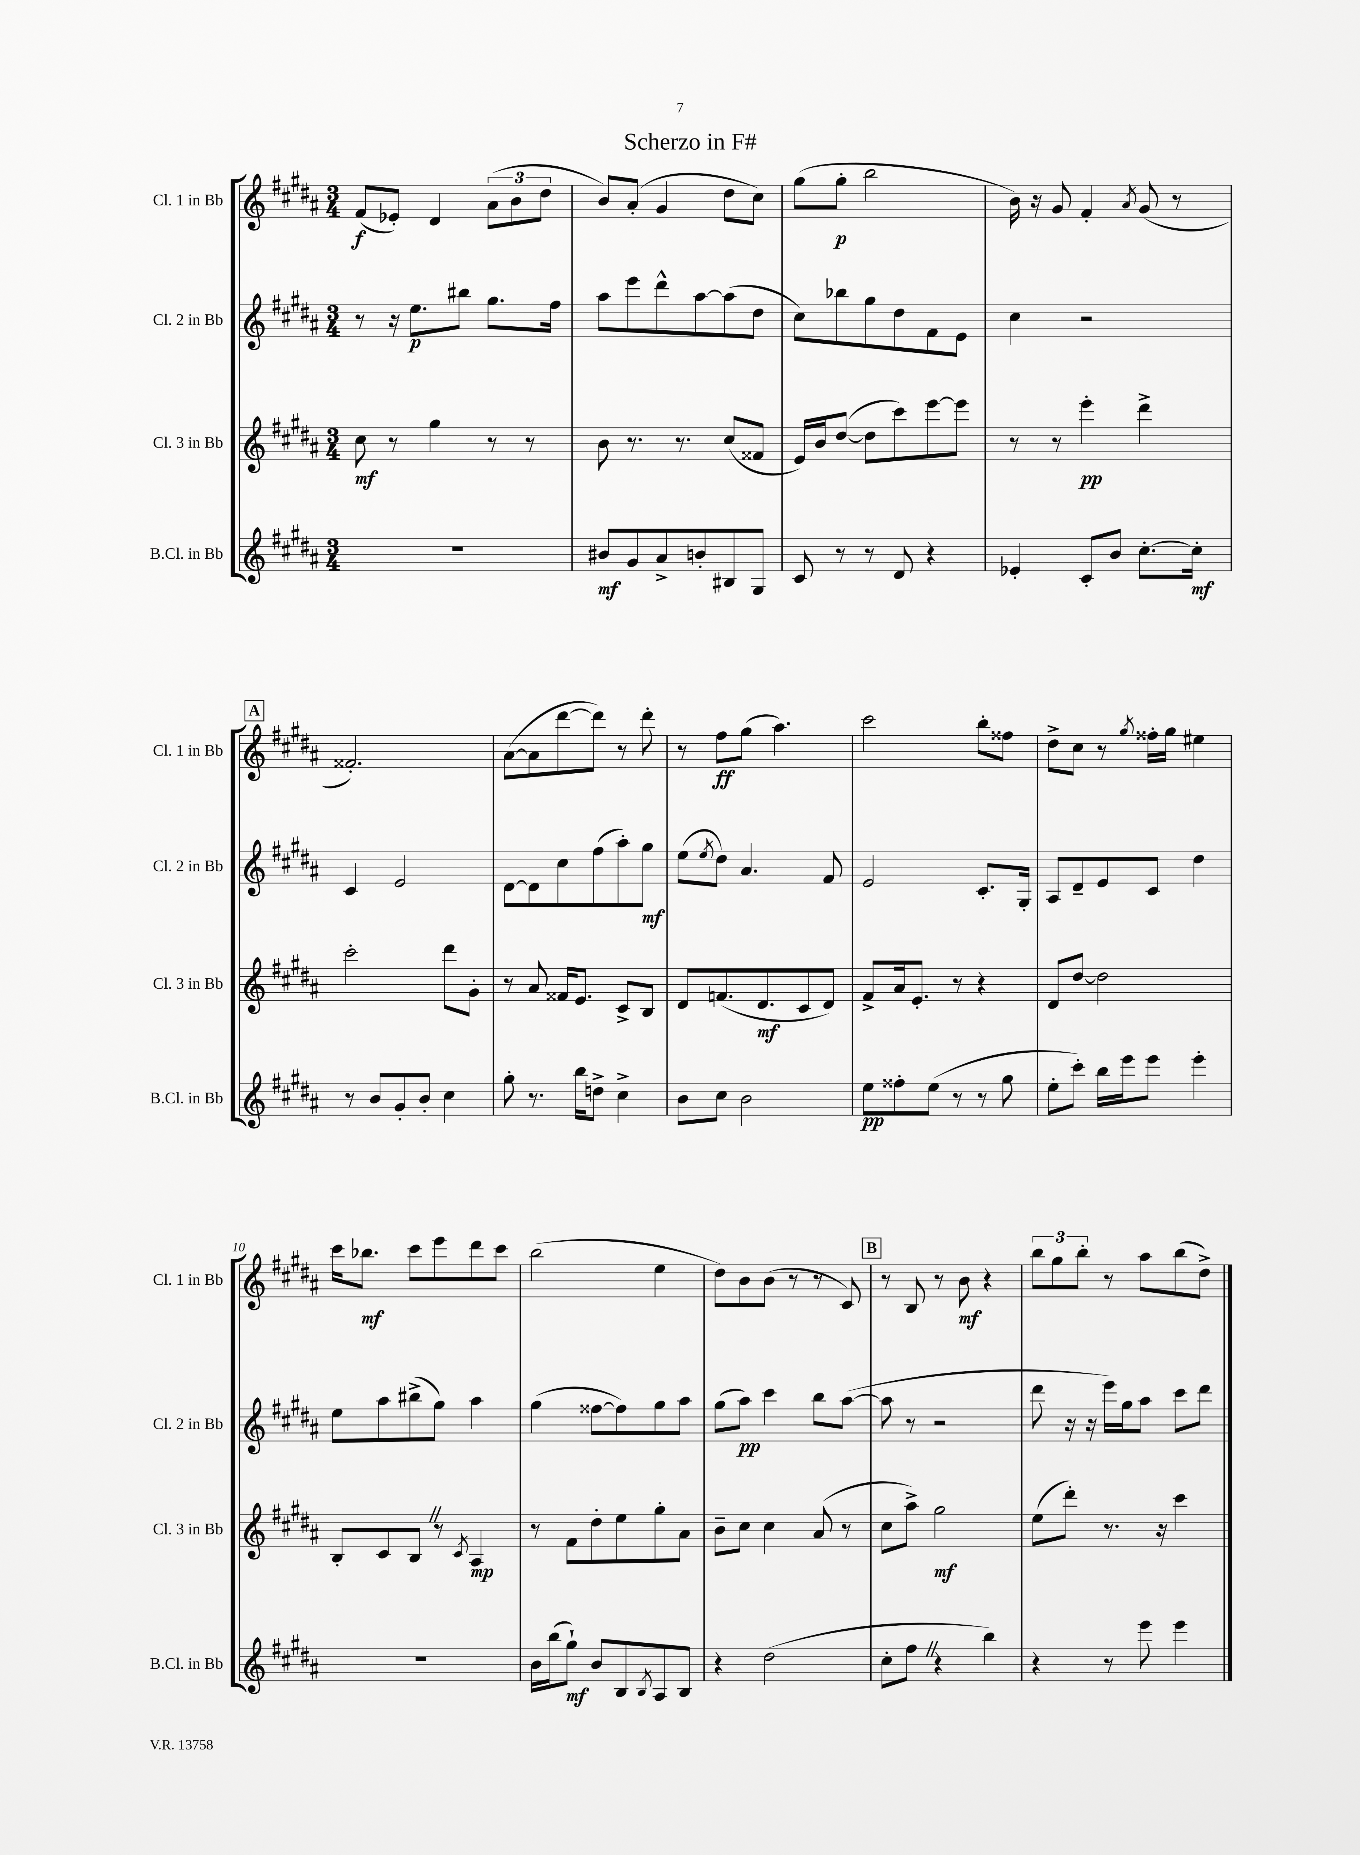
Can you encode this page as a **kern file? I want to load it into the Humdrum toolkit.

**kern	**dynam	**kern	**dynam	**kern	**dynam	**kern	**dynam
*part4	*part4	*part3	*part3	*part2	*part2	*part1	*part1
*staff4	*staff4	*staff3	*staff3	*staff2	*staff2	*staff1	*staff1
*I"B.Cl. in Bb	*	*I"Cl. 3 in Bb	*	*I"Cl. 2 in Bb	*	*I"Cl. 1 in Bb	*
*I'B.Cl. in Bb	*	*I'Cl. 3 in Bb	*	*I'Cl. 2 in Bb	*	*I'Cl. 1 in Bb	*
*clefG2	*	*clefG2	*	*clefG2	*	*clefG2	*
*k[f#c#g#d#a#]	*	*k[f#c#g#d#a#]	*	*k[f#c#g#d#a#]	*	*k[f#c#g#d#a#]	*
*M3/4	*	*M3/4	*	*M3/4	*	*M3/4	*
=1	=1	=1	=1	=1	=1	=1	=1
2.r	.	8cc#\	mf	8r	.	(8f#/L	f
.	.	8r	.	16r	.	8e-X'/J)	.
.	.	.	.	8.ee\L	p	.	.
.	.	4gg#\	.	.	.	4d#/	.
.	.	.	.	8bb#X\J	.	.	.
.	.	8r	.	8.gg#\L	.	(12a#\L	.
.	.	.	.	.	.	12b\	.
.	.	8r	.	.	.	.	.
.	.	.	.	.	.	12dd#\J	.
.	.	.	.	16ff#\Jk	.	.	.
=2	=2	=2	=2	=2	=2	=2	=2
8b#X/L	mf	8b\	.	8aa#\L	.	8b/L)	.
8g#/	.	8.r	.	8eee\	.	(8a#'/J	.
8a#^/	.	.	.	8ddd#^^\	.	4g#/	.
.	.	8.r	.	.	.	.	.
8bn'/	.	.	.	[8aa#\	.	.	.
8B#X/	.	(8cc#/L	.	(8aa#\]	.	8dd#\L	.
8G#/J	.	8f##X/J	.	8dd#\J	.	8cc#\J)	.
=3	=3	=3	=3	=3	=3	=3	=3
8c#/	.	16e/LL)	.	8cc#\L)	.	(8gg#\L	.
.	.	16b/J	.	.	.	.	.
8r	.	([8dd#/J	.	8bb-X\	.	8gg#'\J	p
8r	.	8dd#\L]	.	8gg#\	.	2bb\	.
8d#/	.	8ccc#\)	.	8dd#\	.	.	.
4r	.	[8eee\	.	8f#\	.	.	.
.	.	8eee\J]	.	8e\J	.	.	.
=4	=4	=4	=4	=4	=4	=4	=4
4e-X'/	.	8r	.	4cc#\	.	16b\)	.
.	.	.	.	.	.	16r	.
.	.	8r	.	.	.	8g#/	.
8c#'/L	.	4eee'\	pp	2r	.	4f#'/	.
8b/J	.	.	.	.	.	.	.
.	.	.	.	.	.	8qa#/	.
[8.cc#'\L	.	4ddd#^\	.	.	.	(8g#/	.
.	.	.	.	.	.	8r	.
16cc#'\Jk]	mf	.	.	.	.	.	.
!!LO:LB:g=z
!!LO:REH:place=s1:t=A
=5	=5	=5	=5	=5	=5	=5	=5
8r	.	2ccc#'\	.	4c#/	.	2.f##X'/)	.
8b/L	.	.	.	.	.	.	.
8g#'/	.	.	.	2e/	.	.	.
8b'/J	.	.	.	.	.	.	.
4cc#\	.	8ddd#\L	.	.	.	.	.
.	.	8g#'\J	.	.	.	.	.
=6	=6	=6	=6	=6	=6	=6	=6
8gg#'\	.	8r	.	[8d#\L	.	([8a#\L	.
8.r	.	8a#/	.	8d#\]	.	8a#\]	.
.	.	16f##X/KL	.	8cc#\	.	[8ddd#\	.
16bb\KL	.	8.e/J	.	.	.	.	.
8ddn^\J	.	.	.	(8ff#\	.	8ddd#\J])	.
4cc#^\	.	8c#^/L	.	8aa#'\)	.	8r	.
.	.	8B/J	.	8gg#\J	mf	8ddd#'\	.
=7	=7	=7	=7	=7	=7	=7	=7
8b\L	.	8d#/L	.	(8ee\L	.	8r	.
.	.	.	.	8qee/	.	.	.
8cc#\J	.	(8.fn/	.	8dd#\J)	.	8ff#\L	ff
2b\	.	.	.	4.a#/	.	(8gg#\J	.
.	.	8.d#/	mf	.	.	.	.
.	.	.	.	.	.	4.aa#\)	.
.	.	8c#/	.	.	.	.	.
.	.	8d#/J)	.	8f#/	.	.	.
=8	=8	=8	=8	=8	=8	=8	=8
8ee\L	pp	8f#^/L	.	2e/	.	2ccc#\	.
8ff##X'\	.	16a#/k	.	.	.	.	.
.	.	8.e'/J	.	.	.	.	.
(8ee\J	.	.	.	.	.	.	.
8r	.	8r	.	.	.	.	.
8r	.	4r	.	8.c#'/L	.	8bb'\L	.
8gg#\	.	.	.	.	.	8ff##X\J	.
.	.	.	.	16G#'/Jk	.	.	.
=9	=9	=9	=9	=9	=9	=9	=9
8ee'\L	.	8d#/L	.	8A#/L	.	8dd#^\L	.
8ccc#'\J)	.	[8dd#/J	.	8d#~/	.	8cc#\J	.
16bb\LL	.	2dd#\]	.	8e/	.	8r	.
16eee\J	.	.	.	.	.	.	.
.	.	.	.	.	.	8qgg#/	.
8eee\J	.	.	.	8c#/J	.	16ff##X'\LL	.
.	.	.	.	.	.	16gg#\JJ	.
4eee'\	.	.	.	4dd#\	.	4ee#X\	.
!!LO:LB:g=z
=10	=10	=10	=10	=10	=10	=10	=10
2.r	.	8B'/L	.	8ee\L	.	16ccc#\KL	.
.	.	.	.	.	.	8.bb-X\J	mf
.	.	8c#/	.	8aa#\	.	.	.
.	.	8BZ/J	.	(8bb#X^\	.	8ccc#\L	.
.	.	8r	.	8gg#\J)	.	8eee\	.
.	.	8qc#/	.	.	.	.	.
.	.	4A#/	mp	4aa#\	.	8ddd#\	.
.	.	.	.	.	.	8ccc#\J	.
=11	=11	=11	=11	=11	=11	=11	=11
16b\LL	.	8r	.	(4gg#\	.	(2bb\	.
(16bb\J	.	.	.	.	.	.	.
8gg#`\J)	mf	8f#\L	.	.	.	.	.
8b/L	.	8dd#'\	.	[8ff##X\L	.	.	.
8B/	.	8ee\	.	8ff##\])	.	.	.
8qB/	.	.	.	.	.	.	.
8A#/	.	8gg#'\	.	8gg#\	.	4ee\	.
8B/J	.	8a#\J	.	8aa#\J	.	.	.
=12	=12	=12	=12	=12	=12	=12	=12
4r	.	8b~\L	.	(8gg#\L	.	8dd#\L)	.
.	.	8cc#\J	.	8aa#\J)	pp	8b\	.
(2dd#\	.	4cc#\	.	4ccc#\	.	(8b\J	.
.	.	.	.	.	.	8r	.
.	.	(8a#/	.	8bb\L	.	8r	.
.	.	8r	.	([8aa#\J	.	8c#/)	.
!!LO:REH:place=s1:t=B
=13	=13	=13	=13	=13	=13	=13	=13
8cc#'\L	.	8cc#\L	.	8aa#\]	.	8r	.
8ff#Z\J	.	8aa#^\J)	.	8r	.	8B/	.
4r	.	2gg#\	mf	2r	.	8r	.
.	.	.	.	.	.	8b\	mf
4bb\)	.	.	.	.	.	4r	.
=14	=14	=14	=14	=14	=14	=14	=14
4r	.	(8ee\L	.	8ddd#\	.	12bb\L	.
.	.	.	.	.	.	12gg#\	.
.	.	8ddd#'\J)	.	16r	.	.	.
.	.	.	.	.	.	12bb'\J	.
.	.	.	.	16r	.	.	.
8r	.	8.r	.	16eee\LL)	.	8r	.
.	.	.	.	16gg#\J	.	.	.
8eee\	.	.	.	8aa#\J	.	8aa#\L	.
.	.	16r	.	.	.	.	.
4eee\	.	4ccc#\	.	8ccc#\L	.	(8bb\	.
.	.	.	.	8ddd#\J	.	8dd#^\J)	.
==	==	==	==	==	==	==	==
*-	*-	*-	*-	*-	*-	*-	*-
